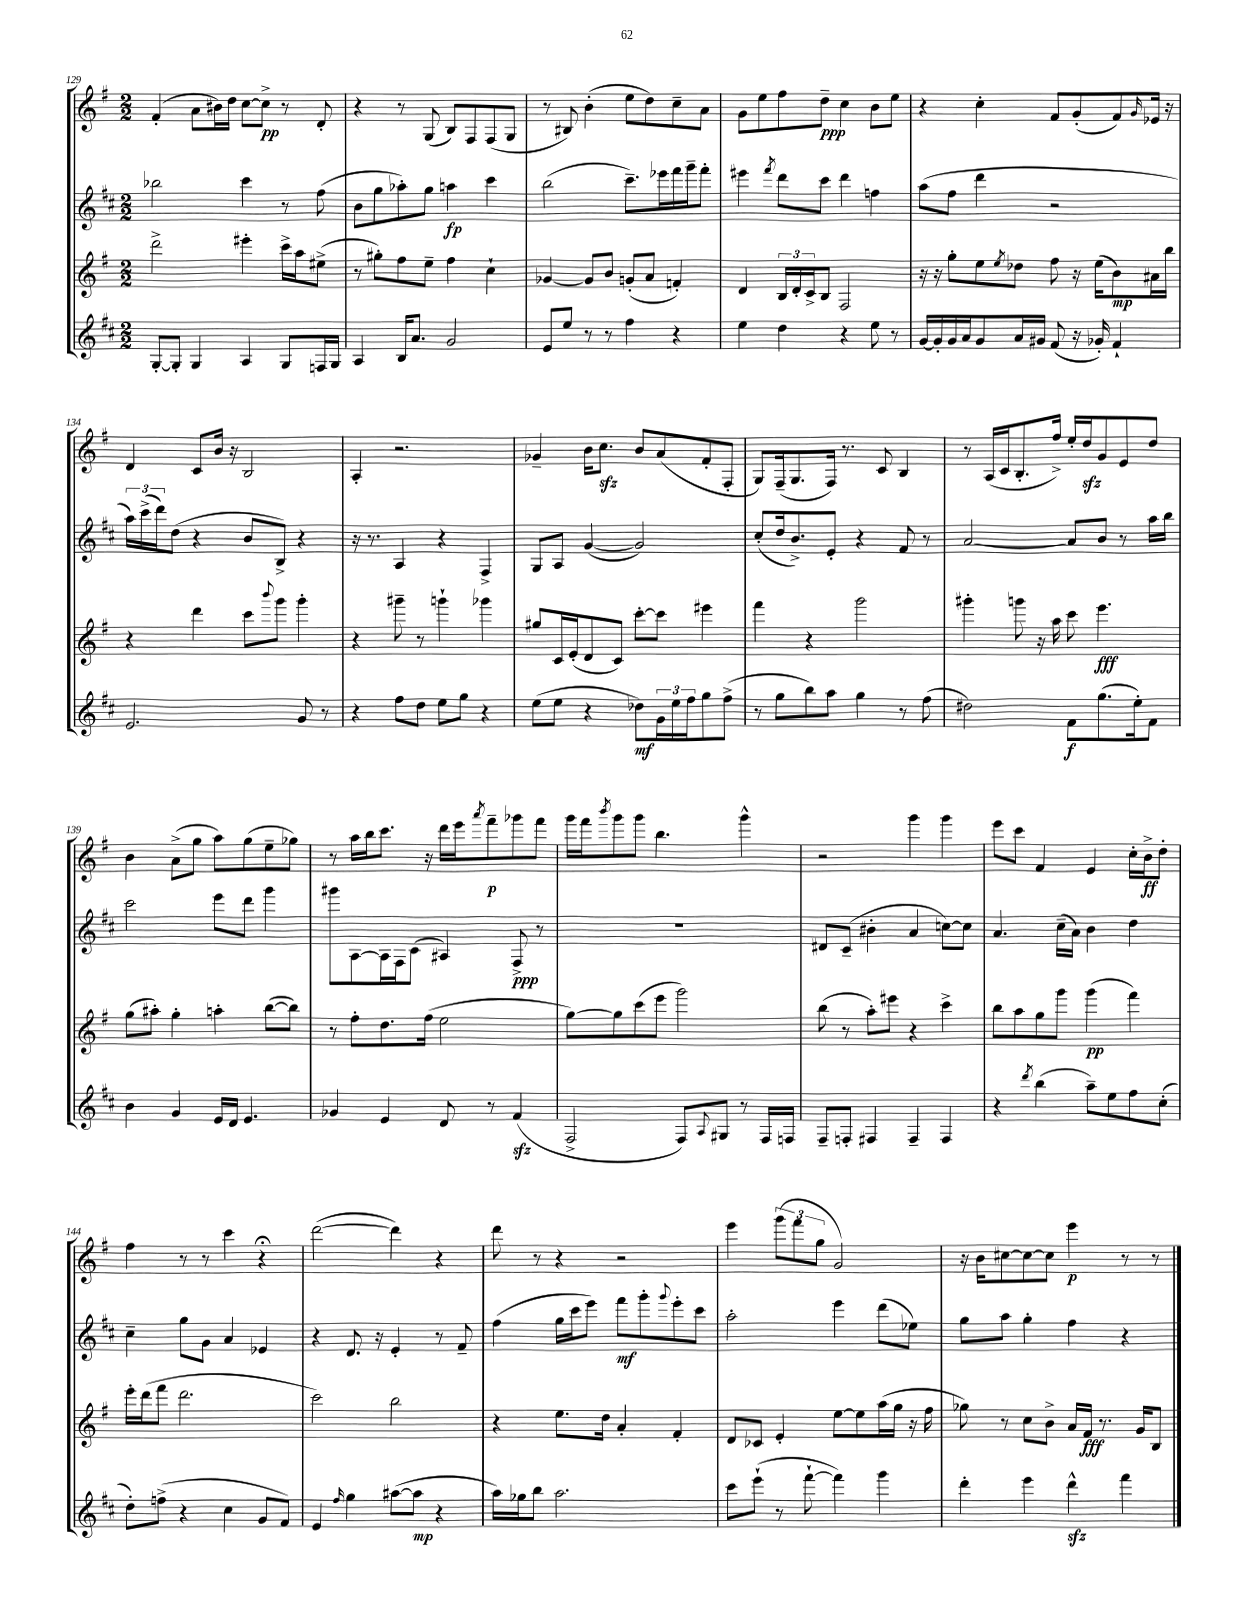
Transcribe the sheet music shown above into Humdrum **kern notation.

**kern	**kern	**kern	**kern
*staff4	*staff3	*staff2	*staff1
*clefG2	*clefG2	*clefG2	*clefG2
*k[f#c#]	*k[f#]	*k[f#c#]	*k[f#]
*M2/2	*M2/2	*M2/2	*M2/2
[8G'	2ddd^	2bb-	(4f#'
8G']	.	.	.
4G	.	.	8a
.	.	.	16b#)
.	.	.	16dd
4A	4eee#'	4ccc#	[8cc
.	.	.	8cc^]
8G	16ccc^	8r	8r
.	16aa	.	.
16F	(8ee#^	(8ff#	8d'
16G	.	.	.
=	=	=	=
4A	8r	8b	4r
.	8gg#')	8gg	.
16B	8ff#	8aa-')	8r
8.a	.	.	.
.	8ee~	8gg	(8G
2g	4ff#	4aa	8B)
.	.	.	8F#
.	4cc`	4ccc#	(8F#
.	.	.	8G
=	=	=	=
8e	[4g-	(2bb	8r
8ee	.	.	8B#)
8r	8g-]	.	(4b'
8r	8b	.	.
4ff#	(8g'	8.ccc#~)	8ee
.	8a	.	8dd)
.	.	16eee-	.
4r	4f')	16fff#	8cc~
.	.	16ggg~	.
.	.	8fff#'	8a
=	=	=	=
4ee	4d	4eee#	8g
.	.	.	8ee
.	.	8qfff#	.
4dd	24B	8ddd	8ff#
.	24d'	.	.
.	24c^	.	.
.	8B	8ccc#	8dd~
4r	2F#	4ddd	4cc
8ee	.	4ff	8b
8r	.	.	8ee
=	=	=	=
[16g	16r	(8aa	4r
16g']	16r	.	.
16g	8gg'	8ff#	.
16a	.	.	.
8g	8ee	4ddd	4cc'
.	8qee	.	.
16a	8dd-	.	.
16g#	.	.	.
(8f#	8ff#	2r	8f#
16r	16r	.	(8g'
16g-')	(16ee	.	.
4f#`	8b)	.	8f#)
.	.	.	16qqg
.	16a#	.	16e-
.	16bb	.	16r
=	=	=	=
2.e	4r	24aa)	4d
.	.	(24ccc#^	.
.	.	24ddd)	.
.	.	(8dd	.
.	4ddd	4r	8c
.	.	.	16b
.	.	.	16r
.	8ccc	8b	2B
.	8qqbbb	.	.
.	8ggg	8B^)	.
8g	4ggg'	4r	.
8r	.	.	.
=	=	=	=
4r	4r	16r	4A'
.	.	8.r	.
8ff#	8ggg#~	4A	2.r
8dd	8r	.	.
8ee	4ggg`	4r	.
8gg	.	.	.
4r	4ggg-	4F#^	.
=	=	=	=
(8ee	8gg#	8G	4g-~
8ee	16c	8A	.
.	(16e'	.	.
4r	8d	([4g	16b
.	.	.	8.cc
.	8c)	.	.
8dd-)	[8ccc'	2g])	8b
24g	8ccc]	.	(8a
24ee	.	.	.
24ff#	.	.	.
8gg	4eee#	.	8f#'
(8ff#^	.	.	8F#'
=	=	=	=
8r	4fff#	(8cc#'	8G)
8gg	.	16dd	(16F#~
.	.	8.b^)	8.G
8bb)	4r	.	.
8aa	.	8e'	16F#)
.	.	.	8.r
4gg	2ggg	4r	.
.	.	.	8c
8r	.	8f#	4B
(8ff#	.	8r	.
=	=	=	=
2dd#)	4ggg#'	[2a	8r
.	.	.	(16A
.	.	.	16c
.	8ggg	.	8.B'
.	16r	.	.
.	16aa	.	16ff#^)
8f#	8ccc	8a]	16ee'
.	.	.	16dd
(8.gg	4.eee	8b	8g
.	.	8r	8e
16ee')	.	.	.
8f#	.	16aa	8dd
.	.	16bb	.
=	=	=	=
4b	(8gg	2ccc#	4b
.	8aa#')	.	.
4g	4gg'	.	(8a^
.	.	.	8gg
16e	4aa'	8eee	8aa)
16d	.	.	.
4.e	.	8ddd	(8gg
.	([8bb	4ggg	8ee~
.	8bb])	.	8gg-)
=	=	=	=
4g-	8r	8ggg#	8r
.	8ff#'	[8A	16aa
.	.	.	16bb
4e	8.dd	16A]	8.ccc
.	.	16F#	.
.	.	(8c#	.
.	(16ff#	.	16r
8d	2ee	4A#)	16ddd
.	.	.	16eee
.	.	.	8qaaa
8r	.	.	8fff#~
(4f#	.	8F#^	8ggg-
.	.	8r	8fff#
=	=	=	=
2F#^	[8gg)	1r	16ggg
.	.	.	16fff#
.	.	.	8qbbb
.	8gg]	.	8ggg
.	(8ccc	.	8ggg
.	8eee	.	4.bb
8F#)	2ggg)	.	.
8qqA	.	.	.
8G#	.	.	.
8r	.	.	4ggg^^
16F#	.	.	.
16F	.	.	.
=	=	=	=
8F#~	(8bb	8d#	2r
8F'	8r	(8c#~	.
4F#	8aa')	4b#'	.
.	8eee#	.	.
4F#~	4r	4a	4ggg
4F#	4ccc^	[8cc)	4ggg
.	.	8cc]	.
=	=	=	=
4r	8bb	4.a	8eee
.	8aa	.	8ccc
8qddd	.	.	.
(4bb	8gg	.	4f#
.	8ggg	(16cc#~	.
.	.	16a)	.
8aa~)	(4ggg	4b	4e
8ee	.	.	.
8ff#	4fff#)	4dd	16cc'
.	.	.	16b^
(8cc#'	.	.	8dd'
=	=	=	=
8dd')	16eee'	4cc#~	4ff#
.	(16ddd	.	.
(8ff^	8fff#	.	.
4r	2.ddd	8gg	8r
.	.	8g	8r
4cc#	.	4a	4ccc
8g	.	4e-	4r;
8f#)	.	.	.
=	=	=	=
4e	2ccc)	4r	([2ddd
16qqff#	.	.	.
4gg	.	8.d	.
.	.	16r	.
([8aa#	2bb	4e'	4ddd])
8aa#]	.	.	.
4r	.	8r	4r
.	.	8f#~	.
=	=	=	=
16aa)	4r	(4ff#	8ddd
16gg-	.	.	.
8bb	.	.	8r
2.aa	8.ee	16gg	4r
.	.	16ccc#	.
.	.	8eee)	.
.	16dd	.	.
.	4a'	8fff#	2r
.	.	8ggg'	.
.	.	8qqggg	.
.	4f#'	8eee'	.
.	.	8ccc#	.
=	=	=	=
8ccc#	8d	2aa'	4eee
(8eee`	8c-	.	.
8r	4e'	.	(12ggg
.	.	.	12fff#
[8fff#`	.	.	.
.	.	.	12gg
4fff#])	[8ee	4eee	2g)
.	8ee]	.	.
4ggg	(16aa	(8ddd	.
.	16gg	.	.
.	16r	8ee-)	.
.	16ff#	.	.
=	=	=	=
4ddd'	8gg-)	8gg	16r
.	.	.	16b
.	8r	8aa	[8cc#
4eee	8cc	4gg'	8cc#_
.	8b^	.	8cc#]
4ddd^^	16a	4ff#	4eee
.	16f#	.	.
.	8.r	.	.
4fff#	.	4r	8r
.	16g	.	.
.	8B	.	8r
==	==	==	==
*-	*-	*-	*-
